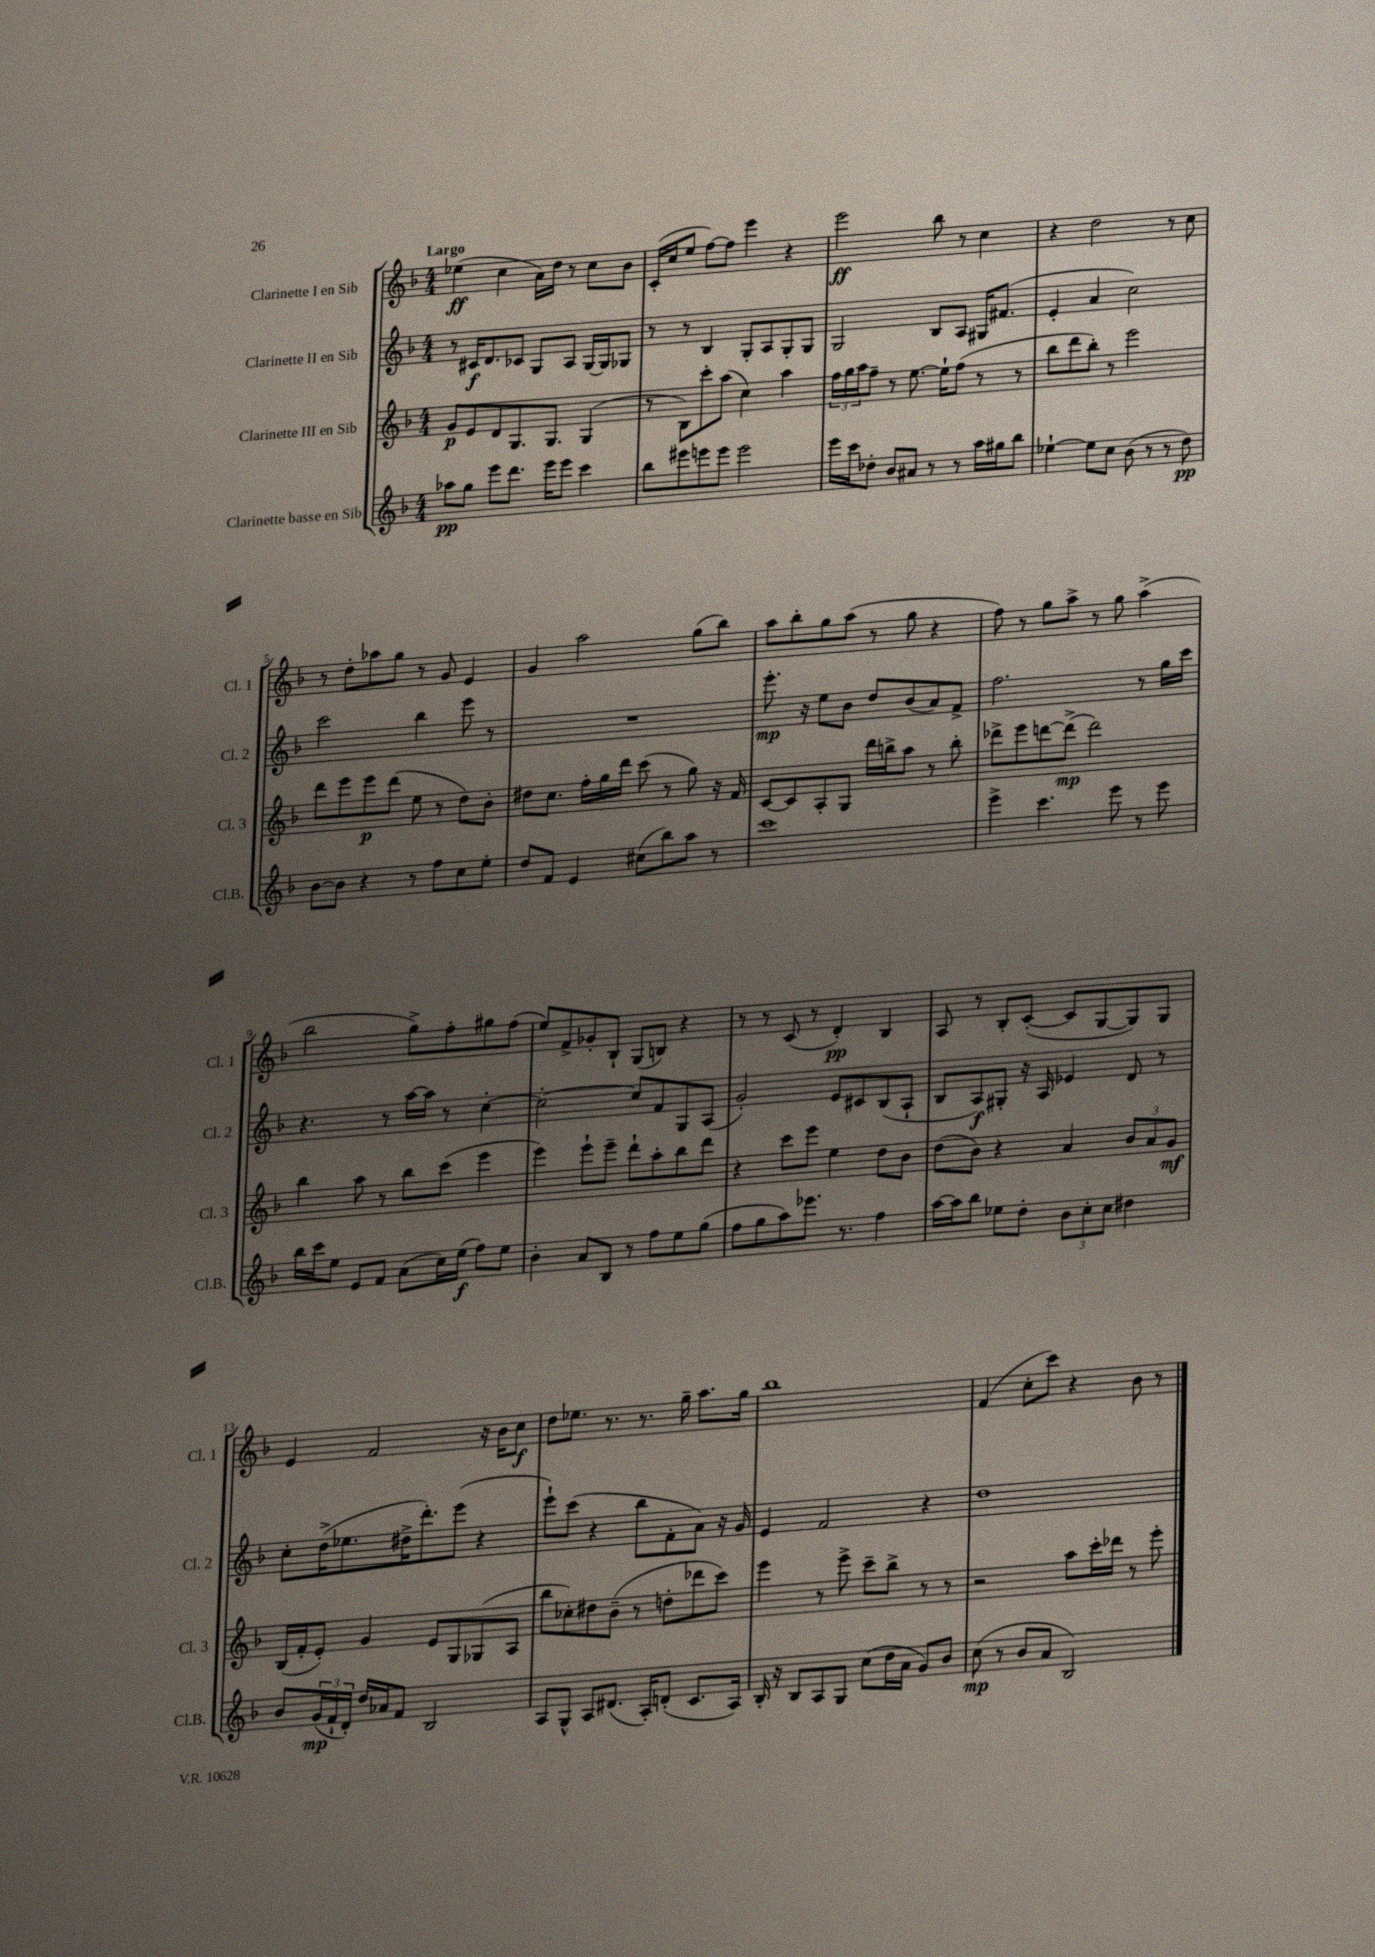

**kern	**kern	**kern	**kern
*staff4	*staff3	*staff2	*staff1
*clefG2	*clefG2	*clefG2	*clefG2
*k[b-]	*k[b-]	*k[b-]	*k[b-]
*M4/4	*M4/4	*M4/4	*M4/4
8aa-	8g	8r	(4ee-
8gg	8e	16c#	.
.	.	8.d	.
8eee	8d	.	4cc
8.ddd	8.G	8c-	.
.	.	8G	16a)
16eee	8.G	.	16dd
8eee	.	8A	8r
4ccc	(4G	[16G	8cc
.	.	16G]	.
.	.	8G-	8b-
=	=	=	=
8bb-	8r	8r	(16c'
.	.	.	16cc
8eee#	8B-)	8r	8ee
8eee	8ccc'	4B-	[8ff)
8eee	(8aa	.	8ff]
2eee	4cc)	8G'	4eee
.	.	8A	.
.	4aa	8G'	4r
.	.	8G	.
=	=	=	=
16eee	24ff	2G	2eee
.	24gg	.	.
16ccc	.	.	.
.	24aa	.	.
8dd-'	8ff~	.	.
8b-	8r	.	.
8a#	[8.ee	.	.
8r	.	8B-	8bb-
.	16ee`]	.	.
8r	(8ff	8A	8r
16aa	8r	16G#	4cc
16gg#	.	(8.f#	.
8bb-	8r	.	.
=	=	=	=
[4ee-`	8bb-	4e'	4r
.	8ddd	.	.
8ee-]	8bb-')	4a	2dd
8cc	8r	.	.
(8b-	2eee	2cc)	.
8r	.	.	.
8r	.	.	8r
8dd)	.	.	8cc
=	=	=	=
[8b-	8ddd	2ccc	8r
8b-]	8eee	.	8dd'
4r	8eee	.	8aa-
.	(8ddd	.	8gg
8r	8ee	4bb-	8r
8ff	8r	.	8g
8cc	8dd)	8eee	4e
8ee'	8b-'	8r	.
=	=	=	=
8dd	8dd#	1r	4g
8f	8.cc	.	.
4e	.	.	2aa
.	16ff'	.	.
.	16gg	.	.
.	16ddd	.	.
(8cc#	(8ccc	.	.
8bb-)	8r	.	.
8aa	8gg)	.	(8gg
8r	16r	.	8bb-)
.	16f	.	.
=	=	=	=
1ccc	[8c	8.eee'	8aa
.	8c]	.	8bb-'
.	.	16r	.
.	8A'	8ee	8gg
.	8G	8b-	(8aa
.	16ddd	8dd	8r
.	16bb^	.	.
.	8aa	(8b-	8gg
.	8r	8a)	4r
.	8bb'	8f^	.
=	=	=	=
4eee^	8ddd-^	2.ff	8ff)
.	8eee	.	8r
4.ccc	[8ddd	.	8gg
.	(8ddd^]	.	8aa^
.	2ddd)	.	8r
8eee	.	.	8gg
8r	.	8r	(4aa^
8eee	.	16gg	.
.	.	16ccc	.
=	=	=	=
16bb-	4bb-	4.r	2bb-
16ccc	.	.	.
8ee	.	.	.
8e	8aa	.	.
8f	8r	8r	.
(8a	8bb-	[16aa	8gg^)
.	.	16aa]	.
16cc)	(8ccc	8r	8ff'
(16ee	.	.	.
8ff)	4eee	[4cc'	8gg#
8ee	.	.	(8ff
=	=	=	=
4b-'	4eee)	2cc'_	8ee)
.	.	.	8f^
8a	8eee`	.	8g-'
8B-	8eee~	.	8B-`
8r	8ddd`	8cc]	(8G
8ff	8aa'	8f	8B)
8ee	8bb-	8G	4r
(8gg	8ddd	(8A	.
=	=	=	=
8ff	4r	2g')	8r
8gg	.	.	8r
8aa)	8ccc	.	(8c
8.eee-	8eee	.	8r
.	4ee	8e	4d')
8.r	.	.	.
.	.	8c#	.
4ff	8dd	(8B-	4B-
.	8b-	8A`	.
=	=	=	=
[16aa	(8dd	8B-	8A
16aa]	.	.	.
8bb-	8b-)	8A)	8r
8ee-	4r	8G#'	8B-'
8dd'	.	16r	([8c'
.	.	16A	.
12b-	4a	4e-	8c]
12cc'	.	.	.
.	.	.	[8G
12cc	.	.	.
4dd#	12b-	8d	8G])
.	12a	.	.
.	.	8r	8G
.	12g	.	.
=	=	=	=
8b-	(16B-	8cc'	4e
.	16f'	.	.
(24g	8e')	(16dd^	.
24f`	.	.	.
.	.	8.ee-	.
24d')	.	.	.
16dd	4g	.	2f
16a-	.	.	.
8f	.	16dd#^	.
.	.	8.ddd')	.
2B-	8e	.	.
.	8G	(8eee	.
.	(8G-	4r	16r
.	.	.	16b-
.	8A	.	8cc
=	=	=	=
8A	8bb-	8eee`)	8dd
8G^^	8cc-')	(8ccc	8.ee-
8A	8dd#	4r	.
.	.	.	8.r
(8.d#	(8b-~	.	.
.	8r	8bb-	8.r
16A')	.	.	.
(8d'	8dd'	8f'	.
.	.	.	16gg~
8.c	8ddd-	8a)	8.aa
.	8ccc)	16r	.
16A)	.	16g	16gg
=	=	=	=
16B-'	4eee	4e	1bb-
16r	.	.	.
8B-	.	.	.
8A	8r	2f	.
8G	8eee^	.	.
(8cc	8ccc~	.	.
16dd	8bb-^	.	.
16a	.	.	.
8g)	8r	4r	.
8b-	8r	.	.
=	=	=	=
(8cc	2r	1dd	(4f
8r	.	.	.
8b-	.	.	8cc'
8a	.	.	8ccc)
2B-)	8aa	.	4r
.	16ccc'	.	.
.	16ddd-	.	.
.	8r	.	8b-
.	8eee'	.	8r
==	==	==	==
*-	*-	*-	*-
